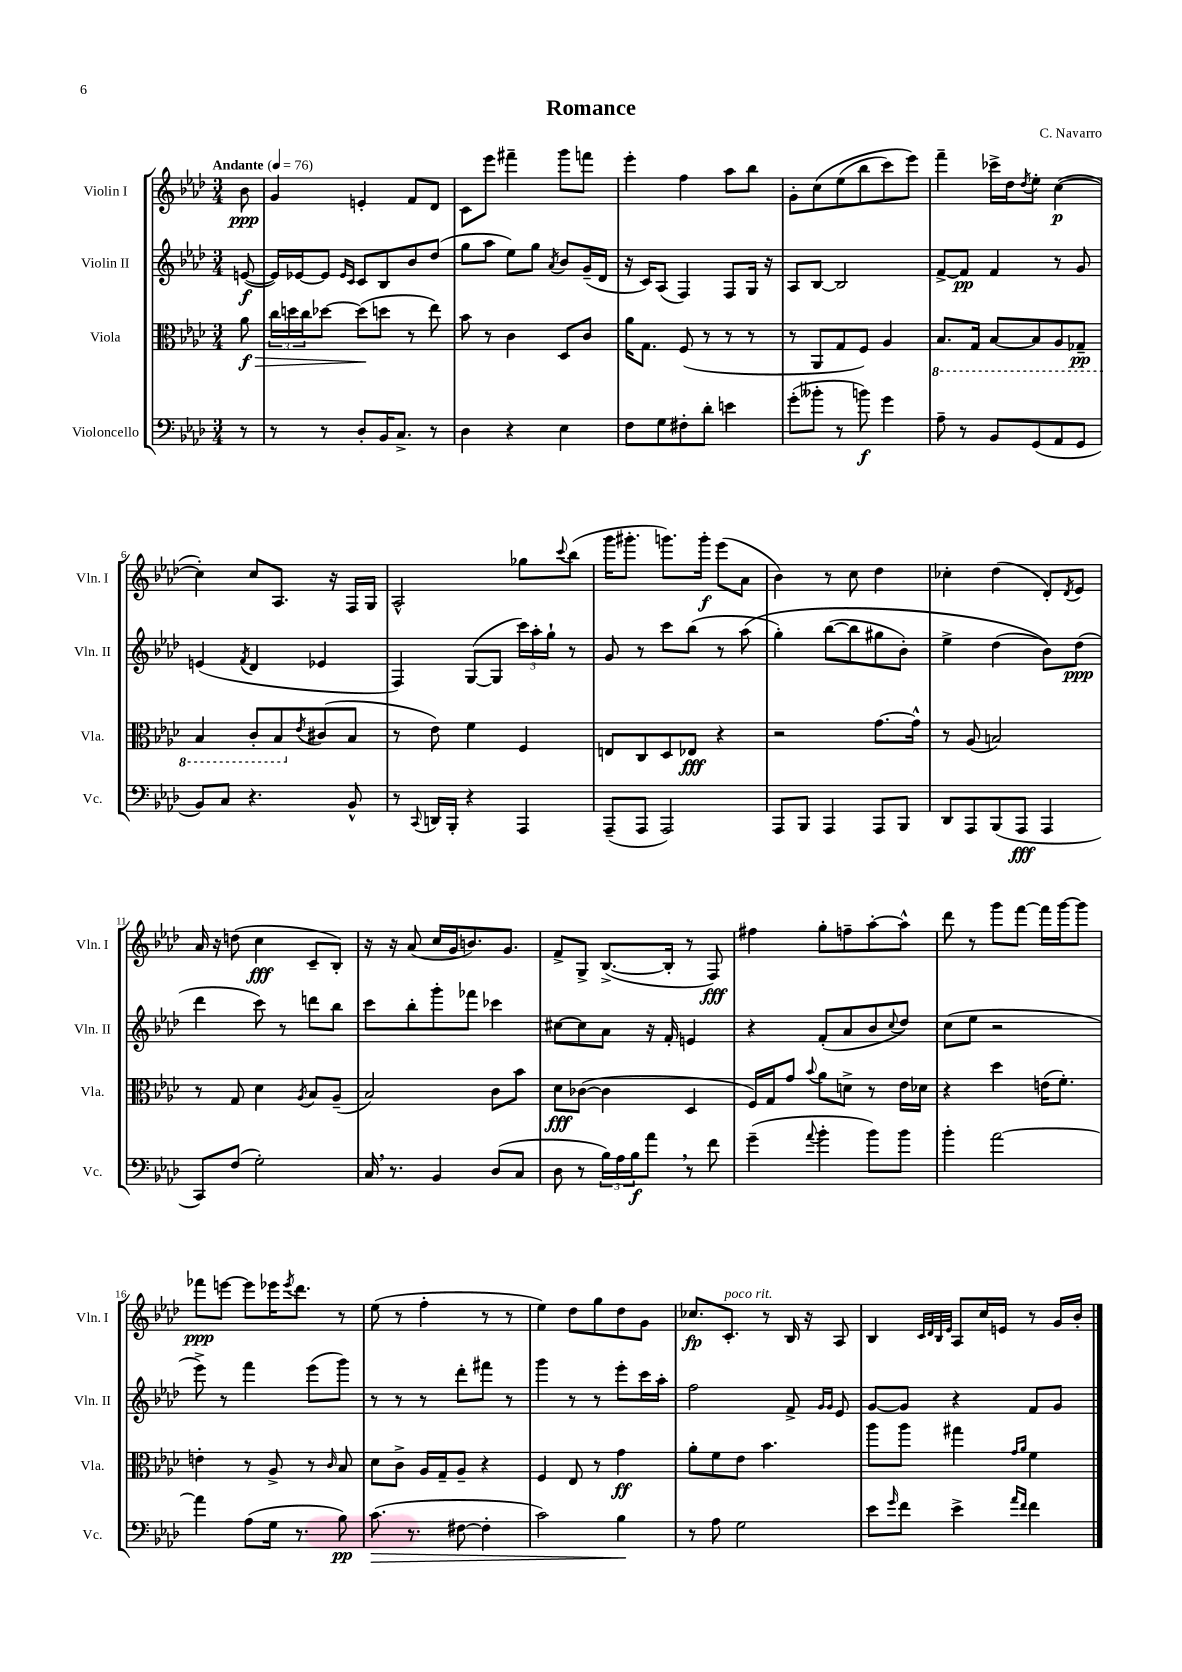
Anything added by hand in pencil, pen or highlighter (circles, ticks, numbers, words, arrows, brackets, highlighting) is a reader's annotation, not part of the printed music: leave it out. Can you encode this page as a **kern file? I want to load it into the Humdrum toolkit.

**kern	**kern	**kern	**kern
*staff4	*staff3	*staff2	*staff1
*clefF4	*clefC3	*clefG2	*clefG2
*k[b-e-a-d-]	*k[b-e-a-d-]	*k[b-e-a-d-]	*k[b-e-a-d-]
*M3/4	*M3/4	*M3/4	*M3/4
*MM76	*MM76	*MM76	*MM76
8r	8a-	([8e	8b-
=	=	=	=
8r	24cc	16e])	4g
.	24dd	.	.
.	.	[16e-	.
.	24cc	.	.
8r	[8dd-	8e-]	.
.	.	16qqe-	.
.	.	16qqc	.
8D-'	(8dd-]	8c	4e'
16BB-	8dd	8B-	.
8.C^	.	.	.
.	8r	8b-	8f
8r	8ee-)	(8dd-	8d-
=	=	=	=
4D-	8b-	8gg	8c
.	8r	8aa-	8eee-
4r	4c	8ee-)	4fff#~
.	.	8gg	.
.	.	8qa-	.
4E-	8D-	8b-	8ggg
.	8c	(16g~	8fff
.	.	16d-	.
=	=	=	=
8F	16a-	16r	4eee-'
.	8.G	16c)	.
8G	.	(8A-	.
8F#'	(8F	4F)	4ff
8d-'	8r	.	.
4e	8r	8F	8aa-
.	8r	16G	8bb-
.	.	16r	.
=	=	=	=
(8g'	8r	8A-	8g'
8b--'	8AA-	[8B-	&(8cc
8r	8G	2B-]	(8ee-
8b)	8F)	.	8bb-
4g	4A-	.	8ccc)
.	.	.	8eee-&)
=	=	=	=
8A-~	8.BB-	[8f^	4fff~
8r	.	8f]	.
.	16GG	.	.
8BB-	[8BB-	4f	16ccc-^
.	.	.	16dd-
.	.	.	8qdd-
(8GG	8BB-]	.	8ee-'
8AA-	8AA-	8r	([4cc
8GG	8GG-~	8g	.
=	=	=	=
8BB-)	4BB-	(4e	4cc'])
8C	.	.	.
.	.	8qf	.
4.r	8C'	4d-	8cc
.	8BB-	.	8.A-
.	8qe-	.	.
.	(8c#	4e-	.
.	.	.	16r
8BB-^^	8B-	.	16F
.	.	.	16G
=	=	=	=
8r	8r	4F)	2A-^^
8qqCC	.	.	.
16DD	8e-)	.	.
16BBB-'	.	.	.
4r	4f	([8G	.
.	.	8G]	.
4AAA-	4F	24ccc)	8gg-
.	.	24aa-'	.
.	.	24gg`	.
.	.	.	8qqccc
.	.	8r	(8bb-
=	=	=	=
(8AAA-~	8E	8g	16ggg
.	.	.	8.ggg#'
8AAA-	8C	8r	.
2AAA-)	8D-	8ccc	8.ggg)
.	8E-	(8bb-	.
.	.	.	16ggg'
.	4r	8r	(8eee-
.	.	&(8aa-	8a-
=	=	=	=
8AAA-	2r	4gg')	4b-)
8BBB-	.	.	.
4AAA-	.	([8bb-	8r
.	.	8bb-]	8cc
8AAA-	[8.g	8gg#	4dd-
8BBB-	.	8b-')	.
.	16g^^]	.	.
=	=	=	=
8DD-	8r	4ee-^	4cc-'
8AAA-	(8A-	.	.
(8BBB-	2B)	(4dd-	(4dd-
8AAA-	.	.	.
4AAA-	.	8b-)&)	8d-')
.	.	.	8qd-
.	.	(8dd-	8e-
=	=	=	=
8CC)	8r	4ddd-	16a-
.	.	.	16r
(8F	8G	.	(8dd
2G')	4d-	8ccc)	4cc
.	.	8r	.
.	8qA-	.	.
.	8B-	8ddd	8c~
.	(8A-~	8bb-	8B-')
=	=	=	=
16C	2B-)	8ccc	16r
8.r	.	.	16r
.	.	8bb-'	(8a-
4BB-	.	8ggg'	16cc
.	.	.	16g
.	.	8fff-	8.b)
(8D-	8c	4ccc-	.
.	.	.	8.g
8C	8b-	.	.
=	=	=	=
8D-	8d-	[8cc#	8f^
8r	([8c-	8cc#]	8G^
24B-)	4c-]	8a-	([8.B-^
24A-	.	.	.
24B-	.	.	.
8a-	.	16r	.
.	.	16f'	16B-']
8r	4D-	4e	8r
8f	.	.	8F)
=	=	=	=
(4g~	16F)	4r	4ff#
.	16G	.	.
.	8g	.	.
8qqa-	8qqb-	.	.
4b-'	8a-	(8f'	8gg'
.	8d^	8a-	8ff~
8b-)	8r	8b-	[8aa-'
.	.	8qqcc	.
8b-	16e-	8dd-)	8aa-^^]
.	16d-	.	.
=	=	=	=
4b-'	4r	(8cc	8ddd-
.	.	8ee-	8r
[2a-	4dd-	2r	8ggg
.	.	.	[8fff
.	(16e	.	16fff]
.	8.f')	.	[16ggg
.	.	.	8ggg]
=	=	=	=
4a-]	4e'	8eee-^)	8fff-
.	.	8r	[8eee
(8A-	8r	4fff	8eee]
16G	8A-^	.	16eee-
.	.	.	8qeee-
8.r	.	.	8.ddd-
.	8r	(8eee-	.
.	16qqc	.	.
8B-)	8B-	8ggg)	8r
=	=	=	=
(8.c	8d-	8r	(8ee-
.	8c^	8r	8r
8.r	.	.	.
.	16A-	8r	4ff'
.	16G~	.	.
[8F#	8A-~	8ddd-'	.
4F#']	4r	8fff#	8r
.	.	8r	8r
=	=	=	=
2c)	4F	4ggg	4ee-)
.	8E-	8r	8dd-
.	8r	8r	8gg
4B-	4g	8eee-'	8dd-
.	.	16ccc	8g
.	.	16aa-'	.
=	=	=	=
8r	8a-'	2ff	8.cc-
8A-	8f	.	.
.	.	.	8.c'
2G	8e-	.	.
.	4.b-	.	8r
.	.	8f^	16B-
.	.	.	16r
.	.	16qqg	.
.	.	16qqg	.
.	.	8e-	8A-
=	=	=	=
8e-	8aa-	[8g	4B-
16qqg	.	.	.
8f	8aa-	8g]	.
.	.	.	32qqc
.	.	.	32qqd-
.	.	.	32qqB-
.	.	.	32qqe-
4e-^	4gg#	4r	8A-
.	.	.	16cc
.	.	.	16e
16qqa-	16qqg	.	.
16qqf	16qqa-	.	.
4f	4f	8f	8r
.	.	8g	16g
.	.	.	16b-'
==	==	==	==
*-	*-	*-	*-
